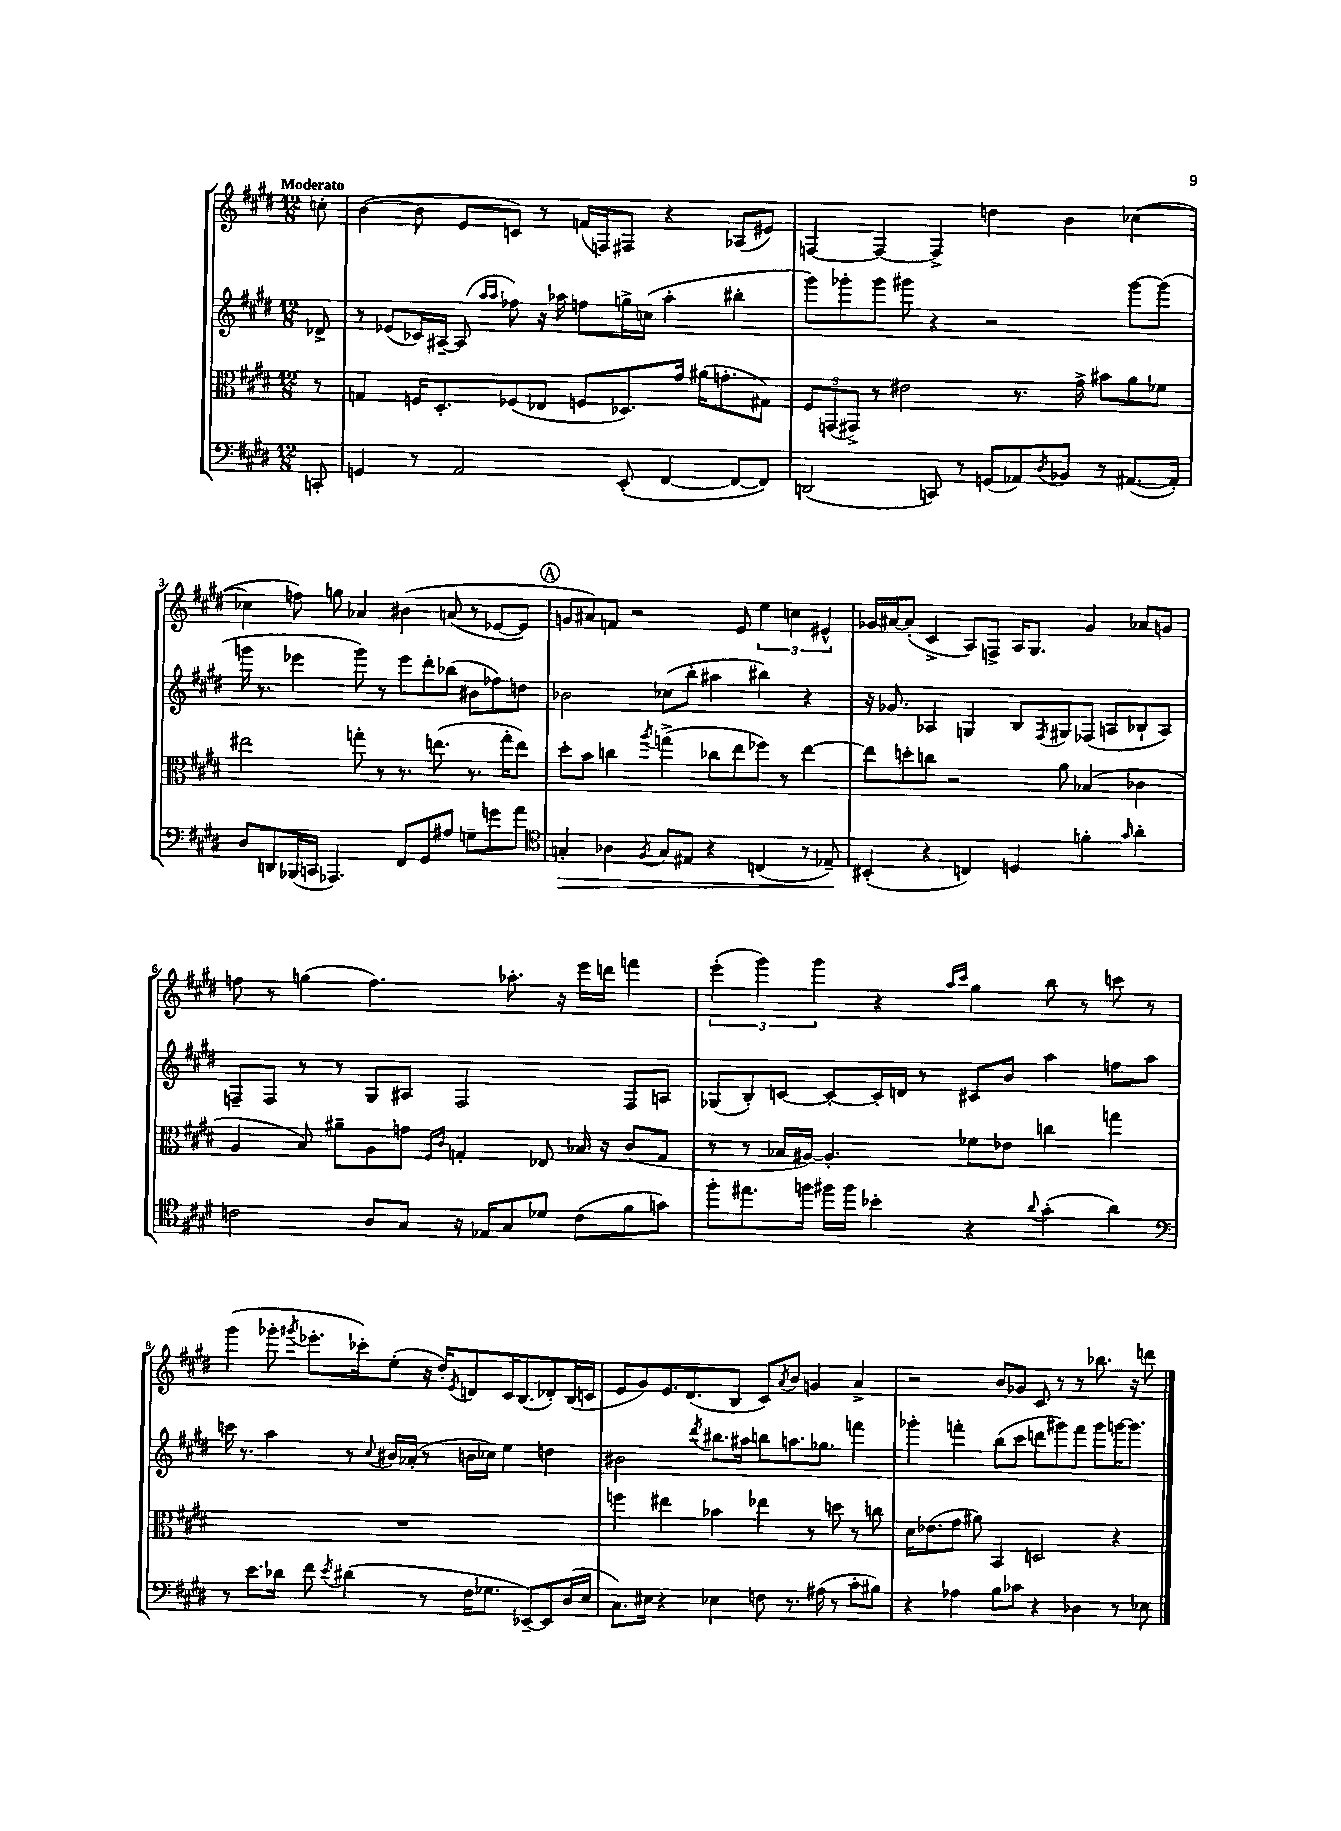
<<
\new StaffGroup <<
\new Staff = "s0" {
    \clef treble \key e \major \numericTimeSignature \time 12/8 \partial 8 \tempo "Moderato"
    c''8-. |
    b'4~( b'8 e'8 c'8) r8 f'16( f16) fis8 r4 aes8( eis'8) |
    f4~ f4~ f4-> d''4 b'4 ces''4~( |
    ces''4 f''8) g''8 aes'4 bis'4\( a'8( r8 ees'8~ ees'8) |
    \mark \markup { \circle "A" } g'8 ais'8\) f'8 r2 e'8 \tuplet 3/2 { e''4 c''4 eis'4-^ } |
    ges'16 ais'16~ ais'8-.( cis'4-> a8) f8-> a16 gis8. ges'4 aes'8 g'8 |
    f''8 r8 g''4( f''4.) aes''8.-. r16 e'''16 d'''16 f'''4 |
    \tuplet 3/2 { e'''4-.( gis'''4) gis'''4 } r4 \grace { a''16 cis'''16 } gis''4 b''8 r8 c'''8 r8 |
    gis'''4( ges'''8-. \acciaccatura { gis'''8 } ees'''8.-. ces'''16-.) e''8-.( r16 dis''16-.) \acciaccatura { e'8 } d'8 cis'16 b8.( des'8-.) b16( c'16 |
    e'8 gis'8) e'8. dis'8.( b8 cis'8) \acciaccatura { a'8 } b'8 g'4 a'4-> |
    r2 b'8 ges'8 cis'8 r8 r8 bes''8. r16 d'''8 \bar "|." |
}
\new Staff = "s1" {
    \clef treble \key e \major \numericTimeSignature \time 12/8 \partial 8
    des'8-> |
    r8 ees'8( ces'16) ais16~-- ais8( \grace { a''16 a''16 } fes''8) r16 aes''16 f''8 g''16-> c''16( aes''4-. bis''4-. |
    gis'''8) ges'''8-. ges'''8 gis'''8 r4 r2 gis'''8~ gis'''8( |
    g'''16 r8. ees'''4 g'''8) r8 ees'''8 dis'''8-. bes''8( bis'8 fes''8) d''8 |
    \mark \markup { \circle "A" } bes'2 ces''8( b''8-. ais''4 bis''4) r4 |
    r16 ges'8. aes4 g4 b8 \acciaccatura { fis8 } gis8 fes8( a8 bes8-! a8) |
    f8-- f8 r8 r8 gis8 ais8 f2 f8 a8 |
    ges8( b8-.) c'8~ c'8~-. c'16-. d'16 r8 cis'8 b'8 a''4 f''8 a''8 |
    c'''16 r8. a''4 r8 \appoggiatura { cis''8 } bis'16 aes'16-.( r8 b'16 ces''16) e''4 d''4 |
    bis'2 \acciaccatura { dis'''8 } bis''8. ais''16 b''8 a''8. ges''8. f'''4 |
    ges'''4-. f'''4-. b''8( cis'''8 d'''8 gis'''8) f'''8 gis'''8 g'''16~ g'''8. \bar "|." |
}
\new Staff = "s2" {
    \clef alto \key e \major \numericTimeSignature \time 12/8 \partial 8
    r8 |
    g4 f16 dis8.-. fes8( ees8 f8 des8.) gis'16 ais'16( g'8.-. gis8) |
    \tuplet 3/2 { fis8 g,8( gis,8->) } r8 eis'2 r8. gis'16-> bis'8 a'8 fes'8 |
    eis''2 g''8-. r8 r8. e''8.( r8. g''16-. e''8) |
    \mark \markup { \circle "A" } dis''8-. b'8 c''4 \acciaccatura { a''8 } g''4->( ces''8 e''8 fes''8) r8 e''4~ |
    e''8 d''8-. c''8 r2 a'8 bes4( ces'4 |
    a4 b8) ais'8-- a8 g'8 \grace { fis16 cis'16 } g4-. ees8 bes16 r16 cis'8( g8 |
    r8 r8 bes16 ais16~) ais4.-. fes'8 ees'8 c''4 g''4 |
    R1. |
    f''4 eis''4 bes'4 ees''4 r8 d''8 r8 c''8 |
    dis'16 ees'8.( gis'8 ais'8) b,4 d2 r4 \bar "|." |
}
\new Staff = "s3" {
    \clef bass \key e \major \numericTimeSignature \time 12/8 \partial 8
    c,8-. |
    g,4 r8 a,2 e,8-.( fis,4~ fis,8~ fis,8) |
    d,2( c,8) r8 g,8( aes,8) \acciaccatura { dis8 } bes,8 r8 ais,8.~( ais,16-.) |
    dis8 d,8 bes,,16( c,16 aes,,4.) fis,8 gis,8 ais8 g8-- g'8 a'8 |
    \mark \markup { \circle "A" } \clef tenor g4-.\> aes4 \acciaccatura { fis8 } g8 eis8 r4 c4( r8 ees8--\!) |
    bis,4-.( r4 c4) d4 f'4-. \grace { gis'16 } a'4-. |
    c'2 a8 gis8 r16 ees16 gis8 des'8 c'8( fis'8 g'8) |
    fis''8-. eis''8. f''16 fis''16 fis''16 bes'4-. r4 \appoggiatura { a'8 } gis'4-.( a'4) |
    \clef bass r8 e'8. des'16 fis'8 \acciaccatura { e'8 } dis'4( r8 fis16 ges8. ees,8~--) ees,8 dis16( e16 |
    cis8.) eis16 r4 ees4 f8 r8. ais16( r8 cis'8-. bis8) |
    r4 aes4 b8 ces'8 r4 des4 r8 ees8 \bar "|." |
}
>>
>>
